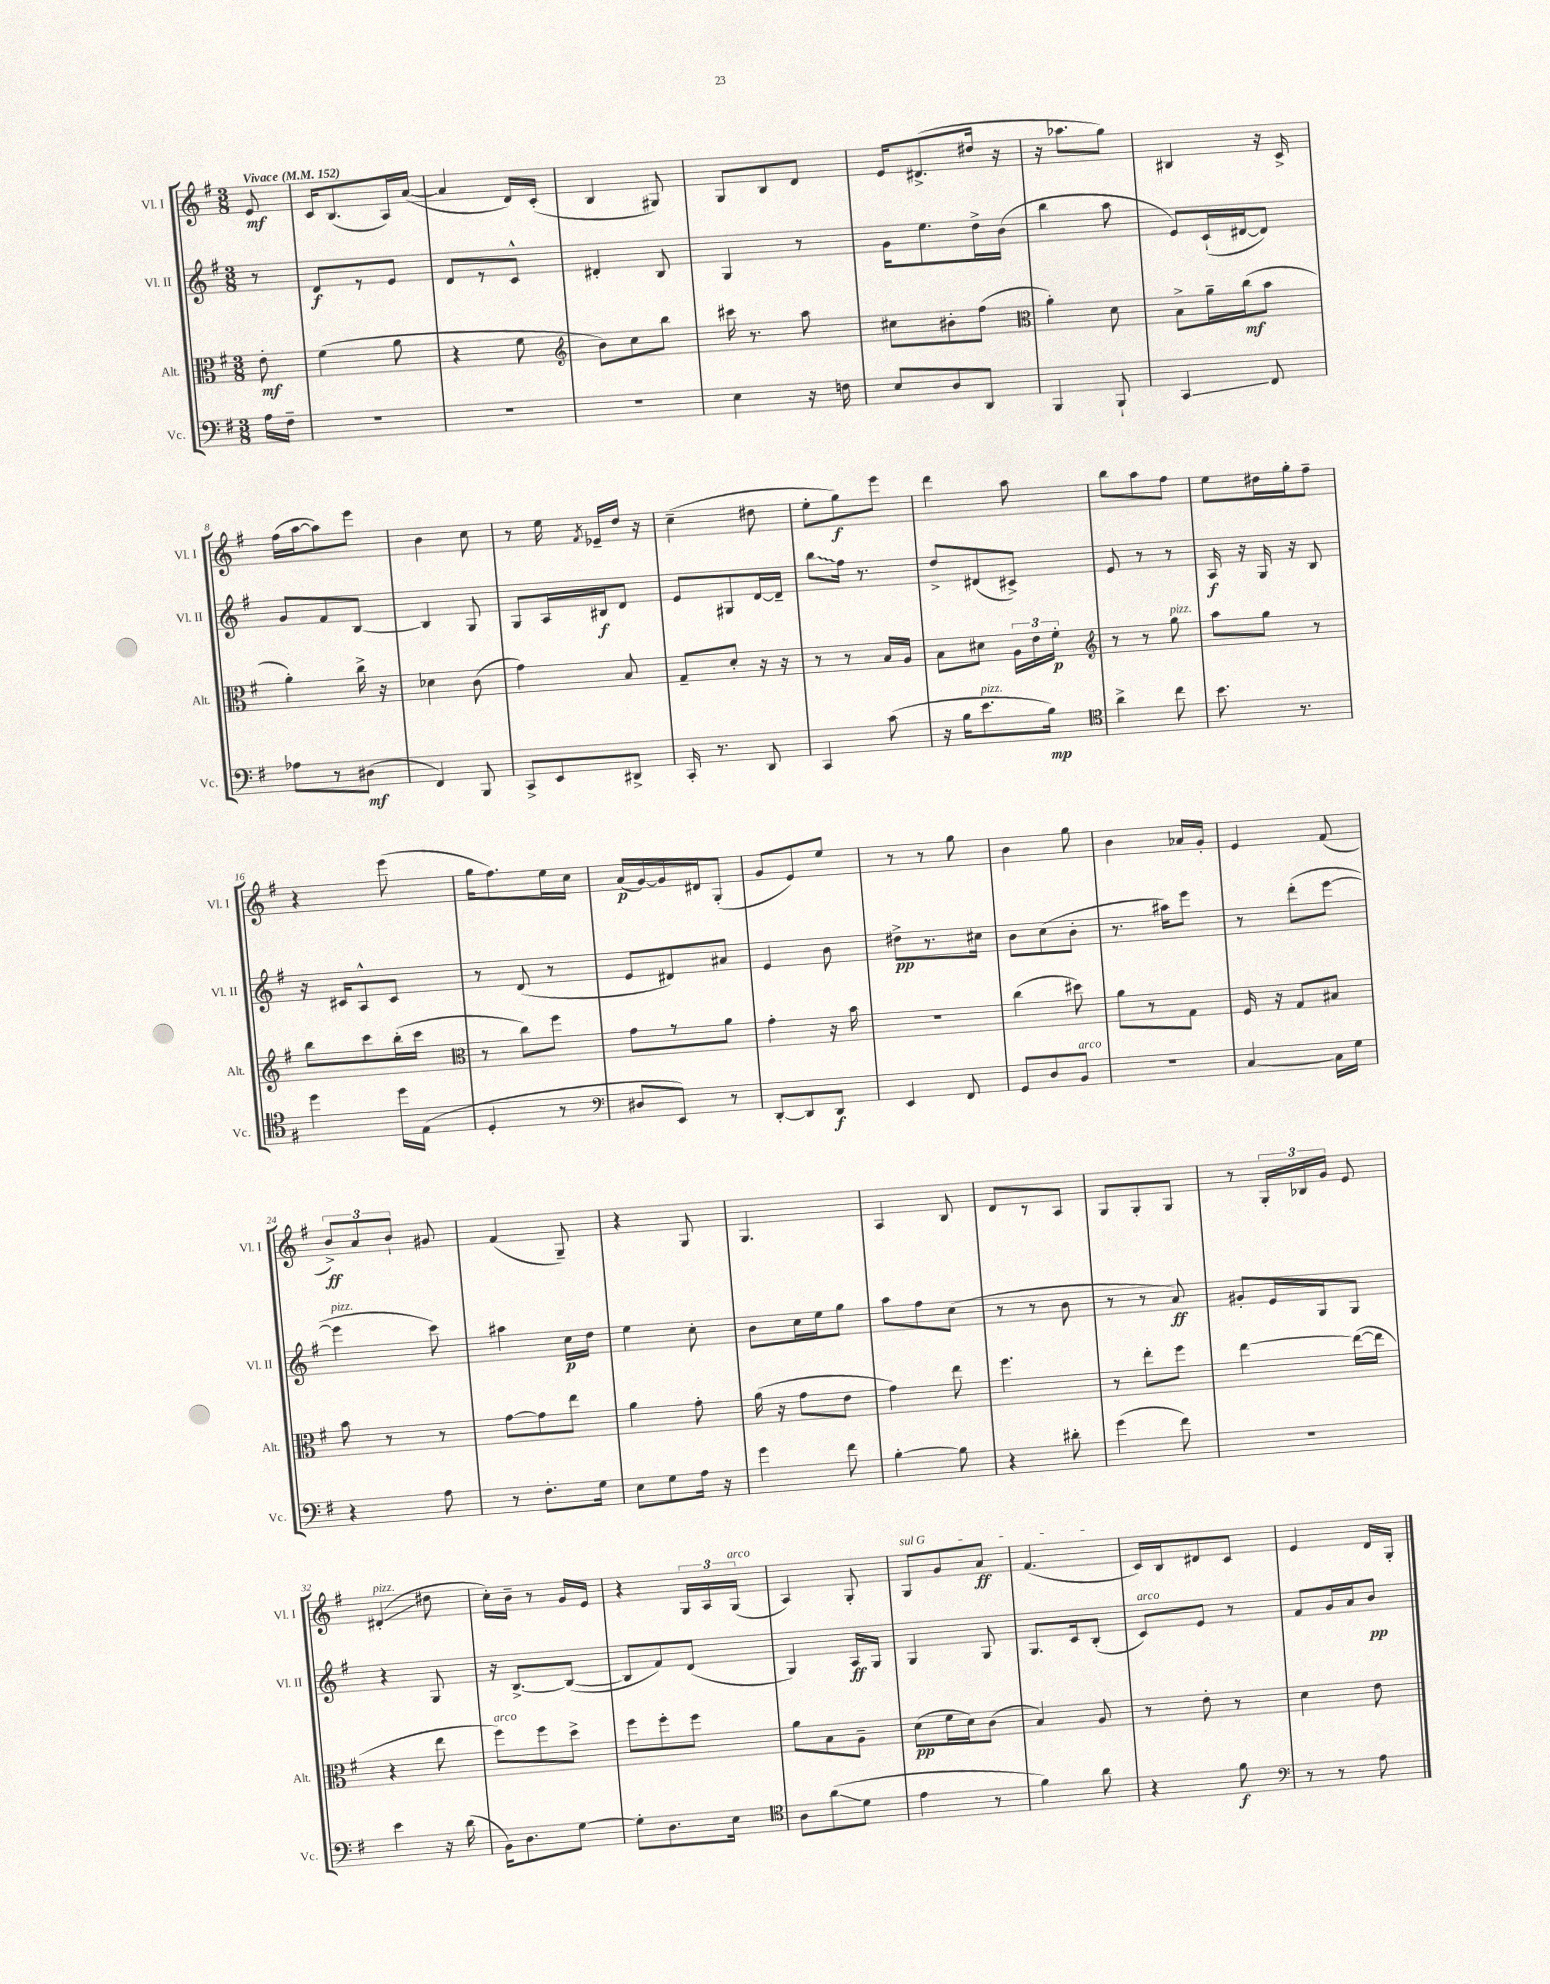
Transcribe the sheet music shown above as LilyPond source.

<<
\new StaffGroup <<
\new Staff = "s0" \with { instrumentName = "Vl. I" shortInstrumentName = "Vl. I" } {
    \clef treble \key g \major \numericTimeSignature \time 3/8 \partial 8 \tempo "Vivace" 4 = 152
    \autoBeamOff e'8\mf |
    c'16[ b8.( a16) a'16]~( |
    a'4 d'16[) c'16]-.( |
    b4 gis8) |
    g8[ b8 d'8] |
    e'16[ dis'8.->( dis''16] r16 |
    r16 aes''8.[ g''8]) |
    bis4 r16 c'16-> |
    fis''16[( a''16~ a''8) e'''8] |
    b'4 c''8 |
    r8 e''16 \acciaccatura { fis'8 } ees'16[-- d''16] r16 |
    c''4--( dis''8 |
    e''8[-. g''8\f) e'''8] |
    d'''4 a''8 |
    b''8[ a''8 fis''8] |
    e''8[ dis''16 g''16-. fis''8]-- |
    r4 e'''8( |
    g''16[ fis''8.) e''16 c''16] |
    a'16[\p( g'16~) g'16 dis'16 g8]-.( |
    g'8[ e'8) e''8] |
    r8 r8 g''8 |
    b'4 g''8 |
    b'4 aes'16[ g'16]-. |
    e'4 fis'8( |
    \tuplet 3/2 { b'8[->\ff) a'8 b'8]-! } gis'8 |
    fis'4( g8--) |
    r4 g8 |
    g4. |
    a4 b8 |
    d'8[ r8 a8] |
    g8[ g8-. g8] |
    r8 \tuplet 3/2 { g16[-. bes16 g'16] } e'8 |
    dis'4-.\glissando^\markup { \italic "pizz." }( dis''8 |
    c''16[-.) b'16]-- r8 g'16[ e'16] |
    r4 \tuplet 3/2 { g16[ a16 g16]^\markup { \italic "arco" }( } |
    a4) g8-. |
    \once \override TextSpanner.bound-details.left.text = \markup { \italic "sul G" } g8[\startTextSpan g'8 a'8]\ff |
    fis'4.\stopTextSpan( |
    c'16[) b16 dis'8 c'8] |
    e'4 d'16[ g16]-. \bar "|." |
}
\new Staff = "s1" \with { instrumentName = "Vl. II" shortInstrumentName = "Vl. II" } {
    \clef treble \key g \major \numericTimeSignature \time 3/8 \partial 8
    \autoBeamOff r8 |
    d'8[\f r8 e'8] |
    d'8[ r8 c'8]-^ |
    dis'4-. b8 |
    g4 r8 |
    g'16[ e''8. d''16-> b'16]( |
    b''4 a''8 |
    e'8[) c'16-!( dis'16~ dis'8]) |
    g'8[ fis'8 b8]~ |
    b4 g8 |
    g8[ a16 bis16\f d'8] |
    e'8[ gis8 d'16~ d'16]-- |
    \once \override Glissando.style = #'zigzag b''8[\glissando fis''16] r8. |
    d''8[-> dis'8( cis'8]->) |
    e'8 r8 r8 |
    a16\f r16 g16 r16 b8 |
    r16 cis'16[ a8-^ cis'8] |
    r8 d'8( r8 |
    e'8[ dis'8) ais'8] |
    e'4 b'8 |
    dis''8[->\pp r8. cis''16] |
    b'8[ c''8( b'8]-. |
    r8. ais''16[) e'''8] |
    r8 d'''8[-.( e'''8]~ |
    e'''4^\markup { \italic "pizz." } c'''8) |
    ais''4 c''16[\p d''16] |
    e''4 c''8-. |
    b'8[ c''16 e''16 g''8] |
    a''8[ fis''8 c''8]( |
    r8 r8 b'8 |
    r8 r8 a'8\ff) |
    gis'8[-. e'16 g16 g8] |
    r4 g8 |
    r16 b8.[~-> b8]~( |
    b8[ fis'8) d'8]( |
    g4) a16[\ff g16] |
    g4 g8 |
    g8.[ c'16 b8]-.( |
    c'8[^\markup { \italic "arco" }) e'8] r8 |
    fis'8[ g'16 a'16 b'8]\pp \bar "|." |
}
\new Staff = "s2" \with { instrumentName = "Alt." shortInstrumentName = "Alt." } {
    \clef alto \key g \major \numericTimeSignature \time 3/8 \partial 8
    \autoBeamOff e'8-.\mf |
    fis'4( a'8 |
    r4 fis'8 |
    \clef treble b'8[) c''8 b''8] |
    cis'''16 r8. a''8 |
    cis''8[ bis'8-. fis''8]( |
    \clef alto a'4-.) d'8 |
    b8[-> a'16-- c''16\mf( b'8] |
    a'4-.) c''16-> r16 |
    des'4 c'8( |
    g'4) b8 |
    g8[-- d'8]-. r16 r16 |
    r8 r8 b16[ a16] |
    b8[ dis'8] \tuplet 3/2 { a16[ e'16 fis'16]-.\p } |
    \clef treble r8 r8 g''8^\markup { \italic "pizz." } |
    a''8[ g''8] r8 |
    b''8[ c'''8 b''16-.( c'''16] |
    \clef alto r8 c''8[) fis''8] |
    g'8[ r8 a'8] |
    g'4-. r16 b'16 |
    R4. |
    c''4( dis''8) |
    a'8[ r8 g8] |
    fis16 r16 g8[ bis8] |
    b'8 r8 r8 |
    g'8[~ g'8 e''8] |
    a'4 g'8-. |
    a'16( r16 g'8[ e'8] |
    g'4) e''8 |
    fis''4. |
    r8 e''8[-. fis''8] |
    e''4~ e''16[~( e''16] |
    r4 e''8 |
    fis''8[^\markup { \italic "arco" }) fis''8 d''8]-> |
    fis''8[ fis''8-. fis''8] |
    a'8[ b8 a8]-- |
    d'8[\pp( fis'16 d'16) c'8]( |
    b4) a8 |
    r8 e'8-. r8 |
    d'4 e'8 \bar "|." |
}
\new Staff = "s3" \with { instrumentName = "Vc." shortInstrumentName = "Vc." } {
    \clef bass \key g \major \numericTimeSignature \time 3/8 \partial 8
    \autoBeamOff a16[ fis16]-- |
    R4. |
    R4. |
    R4. |
    e4 r16 f16 |
    e8[ d8 d,8] |
    b,,4 b,,8-! |
    c,4\glissando fis,8 |
    aes8[ r8 dis8]\mf( |
    fis,4) b,,8 |
    c,8[-> e,8 dis,8]-> |
    c,16-. r8. d,8 |
    c,4 c'8( |
    r16 b16[ e'8.^\markup { \italic "pizz." } b16]\mp) |
    \clef tenor a'4-> c''8 |
    b'8. r8. |
    d''4 d''16[ e16]( |
    d4-. r8 |
    \clef bass dis8[ e,8]) r8 |
    d,8[~-. d,8 d,8]\f |
    e,4 fis,8 |
    g,8[ d8 b,8]^\markup { \italic "arco" } |
    R4. |
    c4~ c16[ g16] |
    r4 a8 |
    r8 fis8.[-. g16] |
    e8[ g8 a16] r16 |
    g'4 fis'8 |
    b4~-. b8 |
    r4 dis'8-. |
    g'4( fis'8) |
    R4. |
    e'4 r16 d'16( |
    b,16[) d8. g8]~ |
    g8[-. d8. e16] |
    \clef tenor a8[ a'8\glissando( d'8] |
    e'4 r8 |
    fis'4) a'8 |
    r4 fis'8\f |
    \clef bass r8 r8 a8 \bar "|." |
}
>>
>>
